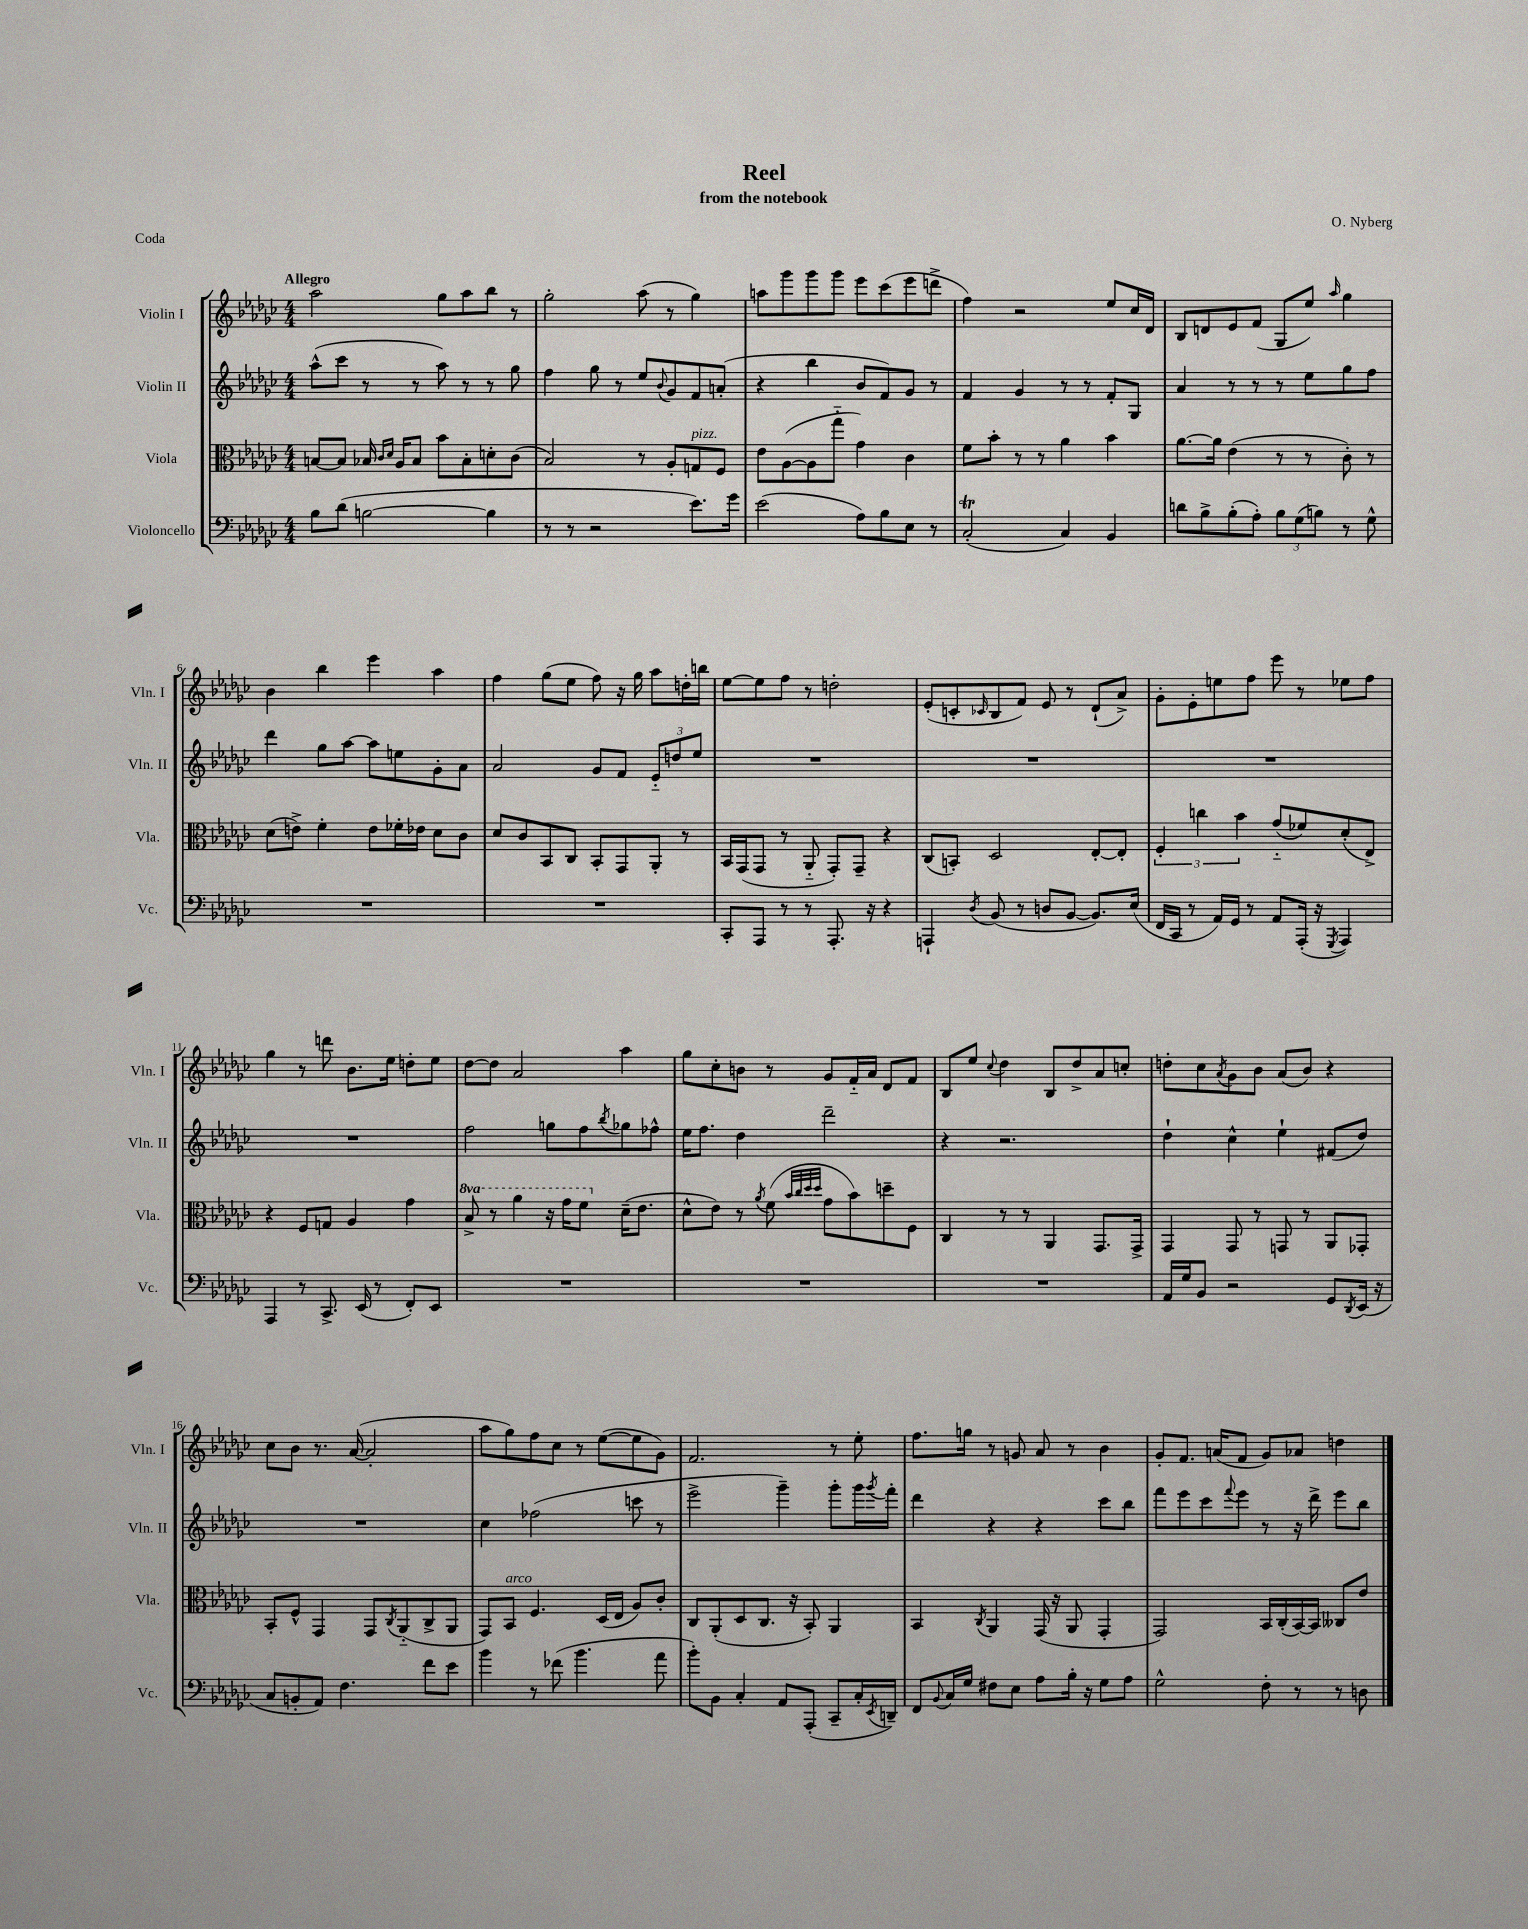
\header { title = "Reel" composer = "O. Nyberg" subtitle = "from the notebook" piece = "Coda" }
<<
\new StaffGroup <<
\new Staff = "s0" \with { instrumentName = "Violin I" shortInstrumentName = "Vln. I" } {
    \clef treble \key ges \major \numericTimeSignature \time 4/4 \tempo "Allegro"
    aes''2 ges''8 aes''8 bes''8 r8 |
    ges''2-. aes''8( r8 ges''4) |
    a''8 ges'''8 ges'''8 ges'''8 ees'''8 ces'''8( ees'''8 d'''8-> |
    f''4) r2 ees''8 ces''16 des'16 |
    bes8 d'8 ees'8 f'8( ges8 ees''8) \grace { aes''16 } ges''4 |
    bes'4 bes''4 ees'''4 aes''4 |
    f''4 ges''8( ees''8 f''8) r16 ges''16 aes''8 d''16-. b''16 |
    ees''8~ ees''8 f''8 r8 d''2-. |
    ees'8-.( c'8-. \grace { ces'16 } bes8 f'8) ees'8 r8 des'8-!( aes'8->) |
    ges'8-. ees'8-. e''8 f''8 ees'''8 r8 ees''8 f''8 |
    ges''4 r8 d'''8 bes'8. ees''16 d''8-. ees''8 |
    des''8~ des''8 aes'2 aes''4 |
    ges''8 ces''8-. b'8 r8 ges'8 f'16-_ aes'16 des'8 f'8 |
    bes8 ees''8 \appoggiatura { ces''8 } des''4 bes8 des''8-> aes'8 c''8-. |
    d''8-. ces''8 \acciaccatura { aes'8 } ges'8 bes'8 aes'8( bes'8) r4 |
    ces''8 bes'8 r8. aes'16~( aes'2-. |
    aes''8 ges''8) f''8 ces''8 r8 ees''8~( ees''8 ges'8) |
    f'2. r8 ees''8-. |
    f''8. g''16 r8 g'8 aes'8 r8 bes'4 |
    ges'8-. f'8. a'16( f'8 ges'8) aes'8 d''4 \bar "|." |
}
\new Staff = "s1" \with { instrumentName = "Violin II" shortInstrumentName = "Vln. II" } {
    \clef treble \key ges \major \numericTimeSignature \time 4/4
    aes''8-^( ces'''8 r8 r8 aes''8) r8 r8 ges''8 |
    f''4 ges''8 r8 ees''8 \appoggiatura { bes'8 } ges'8 f'8 a'8-.( |
    r4 bes''4 bes'8 f'8) ges'8 r8 |
    f'4 ges'4 r8 r8 f'8-. ges8 |
    aes'4 r8 r8 r8 ees''8 ges''8 f''8 |
    des'''4 ges''8 aes''8~ aes''8 e''8 ges'8-. aes'8 |
    aes'2 ges'8 f'8 \tuplet 3/2 { ees'8-_ d''8 ees''8 } |
    R1 |
    R1 |
    R1 |
    R1 |
    f''2 g''8 f''8 \acciaccatura { bes''8 } ges''8 fes''8-^ |
    ees''16 f''8. des''4 des'''2-- |
    r4 r2. |
    des''4-! ces''4-^ ees''4-! fis'8( des''8) |
    R1 |
    ces''4 fes''2( c'''8 r8 |
    ees'''2-> ges'''4--) ges'''8-. ges'''16 \acciaccatura { ges'''8 } f'''16-. |
    des'''4 r4 r4 ces'''8 bes''8 |
    f'''8 ees'''8 ces'''8 \appoggiatura { f'''8 } ees'''8 r8 r16 des'''16-> ees'''8 bes''8 \bar "|." |
}
\new Staff = "s2" \with { instrumentName = "Viola" shortInstrumentName = "Vla." } {
    \clef alto \key ges \major \numericTimeSignature \time 4/4 \set Staff.ottavationMarkups = #ottavation-simple-ordinals
    b8~ b8 bes16 \grace { ces'16 des'16 } aes16 bes8 bes'8 bes8-. d'8-. ces'8( |
    bes2) r8 aes8-. g8^\markup { \italic "pizz." } f8 |
    ees'8 aes8~( aes8 ges''8-_ ges'4) ces'4 |
    f'8 bes'8-. r8 r8 aes'4 bes'4 |
    aes'8.~ aes'16 ees'4( r8 r8 ces'8-.) r8 |
    des'8( e'8->) f'4-. e'8 fes'16-. ees'16 des'8 ces'8 |
    des'8 ces'8 bes,8 ces8 bes,8-. ges,8 aes,8-. r8 |
    bes,16 ges,16( ges,8 r8 aes,8-_ ges,8-.) ges,8-- r4 |
    ces8( b,8-.) des2 ees8~-. ees8-. |
    \tuplet 3/2 { f4-. c''4 bes'4 } ges'8-_( fes'8) des'8-.( ees8->) |
    r4 f8 g8 aes4 ges'4 |
    \ottava #1 bes'8-> r8 aes''4 r16 ges''16 f''8 \ottava #0 des'16--( ees'8. |
    des'8-^ ees'8) r8 \acciaccatura { aes'8 } f'8( \grace { bes'32 ces''32 des''32 des''32 } ges'8 bes'8) d''8-- f8 |
    ces4 r8 r8 aes,4 ges,8. ges,16-> |
    ges,4 ges,8 r8 g,8 r8 aes,8 ges,8-. |
    bes,8-. f8-^ ges,4 ges,8 \acciaccatura { ces8 } aes,8-_( ces8-> aes,8 |
    ges,8) bes,8^\markup { \italic "arco" } f4. des16( ees16 aes8) ces'8-. |
    ces8 aes,8-.( des8 ces8. r16 bes,8-.) aes,4 |
    bes,4 \acciaccatura { ces8 } aes,4 ges,16( r16 aes,8 ges,4-. |
    ges,2) bes,16 ces16-.( bes,16~) bes,16 ceses8 ees'8 \bar "|." |
}
\new Staff = "s3" \with { instrumentName = "Violoncello" shortInstrumentName = "Vc." } {
    \clef bass \key ges \major \numericTimeSignature \time 4/4
    bes8 des'8( b2~ b4 |
    r8 r8 r2 ees'8.) ges'16 |
    ees'2( aes8) bes8 ees8 r8 |
    ces2-.\trill( ces4) bes,4 |
    d'8 bes8-> bes8-.( aes8-.) \tuplet 3/2 { bes8 ges8( b8) } r8 ges8-^ |
    R1 |
    R1 |
    ces,8-. aes,,8 r8 r8 aes,,8.-. r16 r4 |
    a,,4-! \acciaccatura { des8 } bes,8( r8 d8 bes,8~ bes,8.) ees16( |
    f,16 ces,16 r8 aes,16) ges,16 r8 aes,8 aes,,16-.( r16 \acciaccatura { ges,,8 } aes,,4) |
    aes,,4 r8 ces,8.-> ees,16( r8 f,8-.) ees,8 |
    R1 |
    R1 |
    R1 |
    aes,16 ges16 bes,8 r2 ges,8 \acciaccatura { des,8 } ees,16( r16 |
    ces8 b,8-. aes,8) f4. f'8 ees'8 |
    bes'4 r8 fes'8( bes'4. aes'8 |
    bes'8-.) bes,8 ces4-. aes,8 aes,,8-.( ces,8-- ces16-. \acciaccatura { ees,8 } d,16--) |
    f,8 \appoggiatura { bes,8 } ces16 ges16 fis8 ees8 aes8 bes16-. r16 ges8 aes8 |
    ges2-^ f8-. r8 r8 d8 \bar "|." |
}
>>
>>
